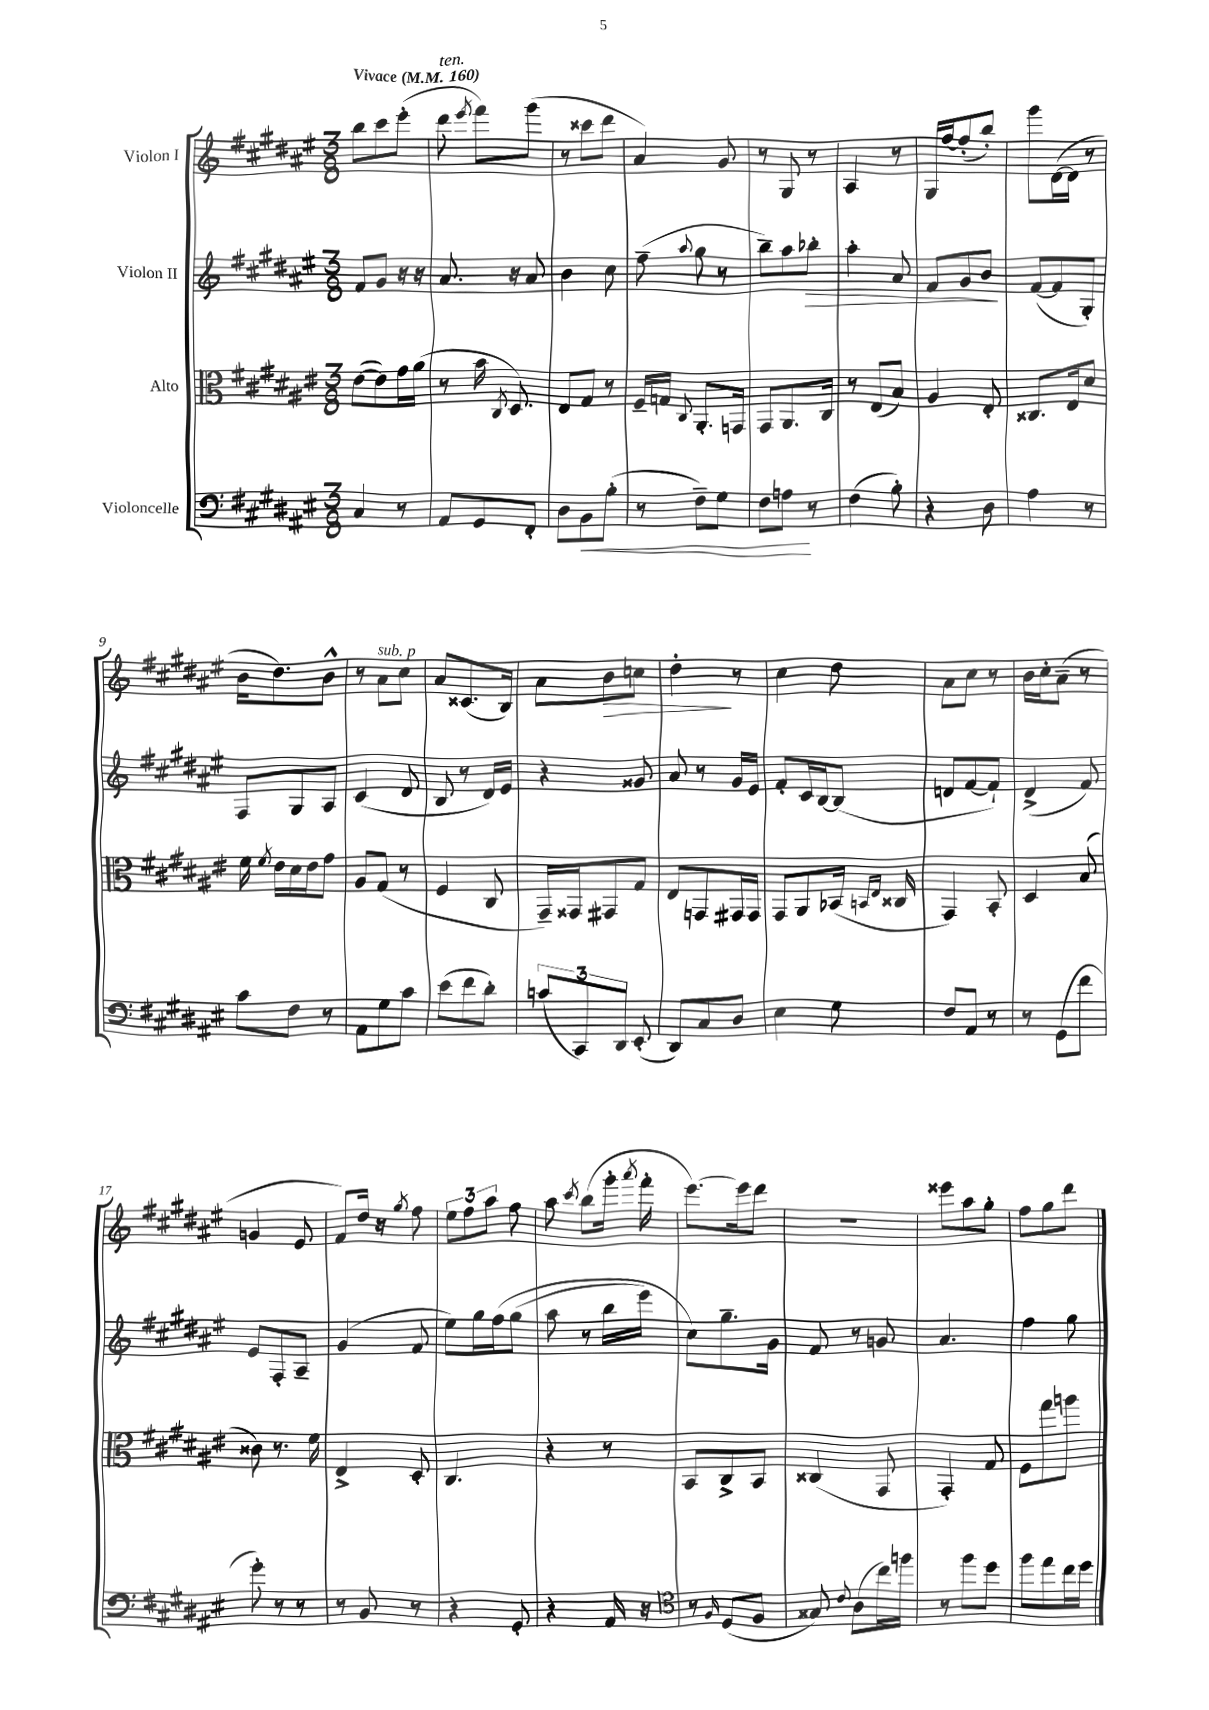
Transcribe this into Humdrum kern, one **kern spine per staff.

**kern	**kern	**kern	**kern
*staff4	*staff3	*staff2	*staff1
*clefF4	*clefC3	*clefG2	*clefG2
*k[f#c#g#d#a#e#]	*k[f#c#g#d#a#e#]	*k[f#c#g#d#a#e#]	*k[f#c#g#d#a#e#]
*M3/8	*M3/8	*M3/8	*M3/8
*MM160	*MM160	*MM160	*MM160
4C#	([8e#	8f#	8bb
.	8e#])	8g#	8ccc#
8r	16g#	16r	(8eee#'
.	(16a#	16r	.
=	=	=	=
8AA#	8r	8.a#	8ddd#
.	.	.	8qeee#
8GG#	16b	.	8fff#)
.	8qC#	.	.
.	8.D#)	16r	.
8FF#'	.	8a#	(8ggg#
=	=	=	=
8D#	8E#	4b	8r
8BB	8G#	.	8ccc##
(8B'	8r	8cc#	8ddd#
=	=	=	=
8r	16F#~	(8ff#~	4a#)
.	16G	.	.
.	8qqC#	8qqaa#	.
8F#~)	8.AA#'	8gg#	.
8G#	.	8r	8g#
.	16GG	.	.
=	=	=	=
8F#	8GG#	8bb~)	8r
8A	8.AA#	8aa#	8G#
8r	.	8bb-'	8r
.	16C#	.	.
=	=	=	=
(4F#	8r	4aa#'	4A#
.	(8E#	.	.
8B')	8B)	8a#	8r
=	=	=	=
4r	4A#	8f#	16G#
.	.	.	[16ff#
.	.	8g#	(8ff#']
8D#	8E#'	8b	8bb')
=	=	=	=
4A#	8.C##	([8f#	8ggg#
.	.	8f#]	([16d#
.	16E#	.	16d#]
8r	8d#	8G#')	8r
=	=	=	=
8c#	16f#	8F#	16b
.	8qf#	.	.
.	16e#	.	8.dd#)
8F#	16d#	8G#	.
.	16e#	.	.
8r	8g#	8A#	8b^^
=	=	=	=
8AA#	8A#	(4c#	8r
8G#	(8G#	.	8a#
8c#	8r	8d#	8cc#
=	=	=	=
(8e#	4F#	8B	8a#
8f#	.	8r	(8.c##
8d#')	8C#	16d#)	.
.	.	16e#	16B)
=	=	=	=
(12c	16GG#~)	4r	8a#
.	16GG##	.	.
12CC#)	.	.	.
.	8GG#	.	8b
12DD#	.	.	.
(8EE#'	8G#	8g##	8cc
=	=	=	=
8DD#)	8E#	8a#	4dd#'
8C#	8GG	8r	.
8D#	16GG#	16g#	8r
.	16GG#	16e#	.
=	=	=	=
4E#	8GG#	8f#'	4cc#
.	8AA#	16c#	.
.	.	[16B	.
8G#	(16BB-	(8B]	8dd#
.	16qqBB	.	.
.	16qqE#	.	.
.	16C##	.	.
=	=	=	=
8F#	4GG#)	8d	8a#
8AA#	.	[8f#	8cc#
8r	8BB'	8f#`])	8r
=	=	=	=
8r	4D#	(4d#^	16b
.	.	.	16cc#'
(8GG#	.	.	(8a#~
8f#	(8B	8f#)	8r
=	=	=	=
8g#')	8c##)	8e#	4g
8r	8.r	8F#'	.
8r	.	8A#~	8e#
.	16f#	.	.
=	=	=	=
8r	4E#^	(4g#	8f#)
8BB	.	.	16dd#
.	.	.	16r
.	.	.	8qgg#
8r	8D#'	8f#	8ff#
=	=	=	=
4r	4.C#	8ee#)	12ee#
.	.	.	12ff#
.	.	16gg#	.
.	.	.	12aa#
.	.	&(16ff#	.
8GG#'	.	(8gg#	8ff#
=	=	=	=
4r	4r	8aa#	8aa#
.	.	.	8qccc#
.	.	8r	(8bb
16AA#	8r	16bb	16ggg#'
.	.	.	8qaaa#
16r	.	16eee#)	16fff#'
=	=	=	=
*clefC4	*	*	*
8r	8BB	8cc#&)	[8.eee#)
16qqF#	.	.	.
(8D#	8C#^	8.gg#~	.
.	.	.	16eee#]
8F#	8BB	.	8ddd#
.	.	16g#	.
=	=	=	=
8G##)	(4C##	8f#	4.r
8qqc#	.	.	.
(8A#	.	8r	.
16cc#)	8GG#	8g	.
16ff	.	.	.
=	=	=	=
8r	4GG#')	4.a#	8eee##
8ff#	.	.	8aa#
8dd#	8G#	.	8gg#'
=	=	=	=
8ff#	8F#	4ff#	8ff#
8ee#	8gg#	.	8gg#
16cc#	8aa	8gg#	8ddd#
16dd#	.	.	.
==	==	==	==
*-	*-	*-	*-
